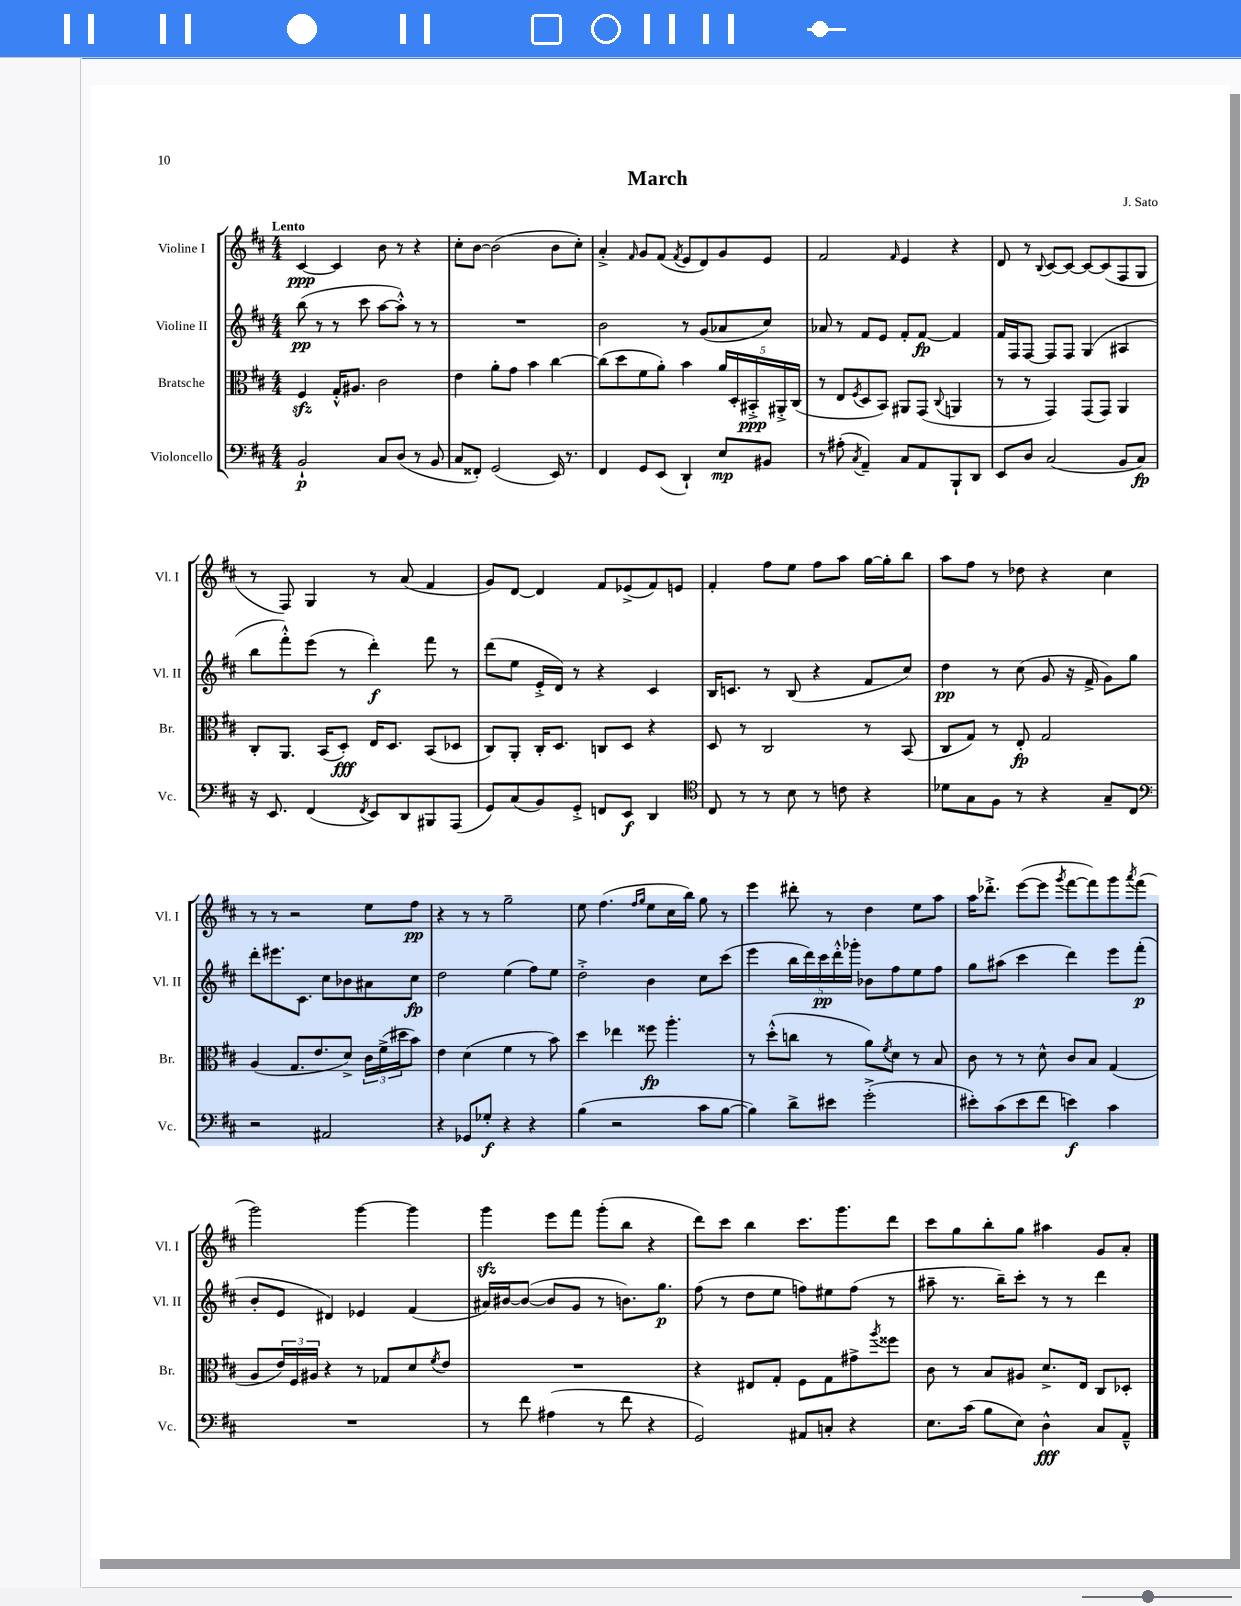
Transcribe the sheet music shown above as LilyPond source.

\header { title = "March" composer = "J. Sato" }
<<
\new StaffGroup <<
\new Staff = "s0" \with { instrumentName = "Violine I" shortInstrumentName = "Vl. I" } {
    \clef treble \key d \major \numericTimeSignature \time 4/4 \tempo "Lento"
    cis'4~\ppp cis'4 b'8 r8 r4 |
    cis''8-. b'8~ b'2( b'8 cis''8-.) |
    a'4-.-> \grace { fis'16 } g'8 fis'8( \acciaccatura { fis'8 } e'8 d'8) g'8 e'8 |
    fis'2 \grace { fis'16 } e'4 r4 |
    d'8 r8 \appoggiatura { b8 } cis'8~ cis'8~ cis'8~ cis'8( fis8 g8 |
    r8 fis8) g4 r8 a'8( fis'4 |
    g'8) d'8~ d'4 fis'8 ees'8->( fis'8) e'8 |
    fis'4-. fis''8 e''8 fis''8 a''8 g''16~ g''16-. b''8 |
    a''8 fis''8 r8 des''8 r4 cis''4 |
    r8 r8 r2 e''8 fis''8\pp |
    r4 r8 r8 g''2-- |
    e''8 fis''4.( \grace { fis''16 g''16 } e''8 cis''16 b''16) g''8 r8 |
    e'''4 dis'''8-. r8 d''4 e''8 a''8 |
    a''16 des'''8.-.-> e'''8~( e'''8 \acciaccatura { g'''8 } fis'''8~ fis'''8) g'''8 \acciaccatura { a'''8 } fis'''8( |
    g'''2) g'''4~ g'''4 |
    g'''4\sfz e'''8 fis'''8 g'''8-.( b''8 r4 |
    d'''8) cis'''8 b''4 cis'''8. g'''8. d'''8 |
    cis'''8 g''8 b''8-. g''8 ais''4 g'8 a'8-. \bar "|." |
}
\new Staff = "s1" \with { instrumentName = "Violine II" shortInstrumentName = "Vl. II" } {
    \clef treble \key d \major \numericTimeSignature \time 4/4
    b''8\pp( r8 r8 cis'''8 a''8~ a''8-.-^) r8 r8 |
    R1 |
    b'2 r8 g'8( aes'8 cis''8) |
    aes'8 r8 fis'8 e'8 fis'8-. fis'8~\fp fis'4 |
    fis'16 fis16 fis8~ fis8 fis8 g4( ais4 |
    b''8 fis'''8-.-^) e'''8( r8 d'''4-.\f) fis'''8 r8 |
    d'''8( e''8 e'16-.-> d'16) r8 r4 cis'4 |
    b16 c'8. r8 b8( r4 fis'8 cis''8) |
    d''4\pp r8 cis''8( g'8 r16 fis'16-> g'8) g''8 |
    d'''8-. eis'''8. cis'8. cis''8 bes'8 ais'8 cis''8\fp |
    d''2 e''4( fis''8) e''8 |
    d''2-.-> b'4 cis''8 cis'''8( |
    e'''4 \tuplet 5/4 { b''16 d'''16) cis'''16\pp d'''16-.-^ ges'''16-. } bes'8 fis''8 e''8 fis''8 |
    g''8 ais''8( cis'''4 d'''4) e'''8 fis'''8-.\p( |
    b'8-. e'8 dis'4) ees'4 fis'4( |
    ais'16) bis'16~ bis'8~( bis'8 g'8 r8 b'8.) g''8.\p |
    fis''8( r8 d''8 e''8 f''8) eis''8 f''8( r8 |
    ais''8-- r8. b''16--) cis'''8-. r8 r8 d'''4 \bar "|." |
}
\new Staff = "s2" \with { instrumentName = "Bratsche" shortInstrumentName = "Br." } {
    \clef alto \key d \major \numericTimeSignature \time 4/4
    fis4\sfz g16-.-^ ais8. cis'2 |
    e'4 a'8-. g'8 b'4 cis''4~ |
    cis''8( d''8 fis'8 a'8-.) b'4 \tuplet 5/4 { a'16 d16-. bis,16-.->\ppp ais,16-.-> cis16( } |
    r8 e8 \acciaccatura { fis8 } d8 b,8) ais,8 g,8( \appoggiatura { cis8 } a,4 |
    r8 r8 g,4) g,8( g,8) a,4 |
    cis8-. a,8. b,16( d8-.\fff) e16 d8. b,8( des8 |
    cis8) a,8-. cis16-. d8. c8 d8 r4 |
    d8 r8 cis2 r8 b,8( |
    cis8 g8) r8 e8-.\fp g2 |
    a4( g8. e'8. d'8->) \tuplet 3/2 { cis'16 fis'16->( dis''16 } b'8) |
    e'4 d'4( fis'4 r8 b'8) |
    d''4 ees''4 fisis''8\fp a''4.-. |
    r8 d''8-.-^( c''8 r8 a'8) \acciaccatura { fis'8 } d'8 r8 b8 |
    cis'8 r8 r8 d'8-^ cis'8 b8 g4( |
    a8 \tuplet 3/2 { e'16) fis16 ais16 } r4 r8 ges8 d'8 \acciaccatura { fis'8 } e'8 |
    R1 |
    r4 eis8 g8-. fis8 g8 gis'8-> \acciaccatura { a''8 } fisis''8 |
    cis'8 r8 b8 ais8 d'8.-> e16 cis8 des8-. \bar "|." |
}
\new Staff = "s3" \with { instrumentName = "Violoncello" shortInstrumentName = "Vc." } {
    \clef bass \key d \major \numericTimeSignature \time 4/4
    b,2-!\p cis8 d8( r8 b,8 |
    cis8 fisis,8-.) g,2( e,16) r8. |
    fis,4 g,8 e,8( d,4-!) e8\mp bis,8 |
    r8 ais8-.( \acciaccatura { cis8 } a,4--) cis8 a,8 b,,8-! d,8 |
    e,8 d8 cis2( b,8 cis8\fp) |
    r16 e,8. fis,4( \acciaccatura { fis,8 } e,8) d,8 bis,,8 a,,8( |
    g,8) cis8( b,8) g,8-.-> f,8 e,8\f d,4 |
    \clef tenor cis8 r8 r8 b8 r8 c'8 r4 |
    des'8 g8 fis8 r8 r4 g8-- cis8 |
    \clef bass r2 ais,2 |
    r4 ges,8 ges8-.\f r4 r4 |
    b4( r2 cis'8 b8~ |
    b4) d'8-> eis'8 g'2-.->( |
    eis'8-.) cis'8( eis'8 fis'8 e'4\f) cis'4 |
    R1 |
    r8 fis'8 ais4( r8 fis'8 r4 |
    g,2) ais,8 c8-. r4 |
    e8. cis'16( b8 e8) d4-^\fff cis8 a,8---^ \bar "|." |
}
>>
>>
\layout { \context { \Score \remove "Bar_number_engraver" } }
